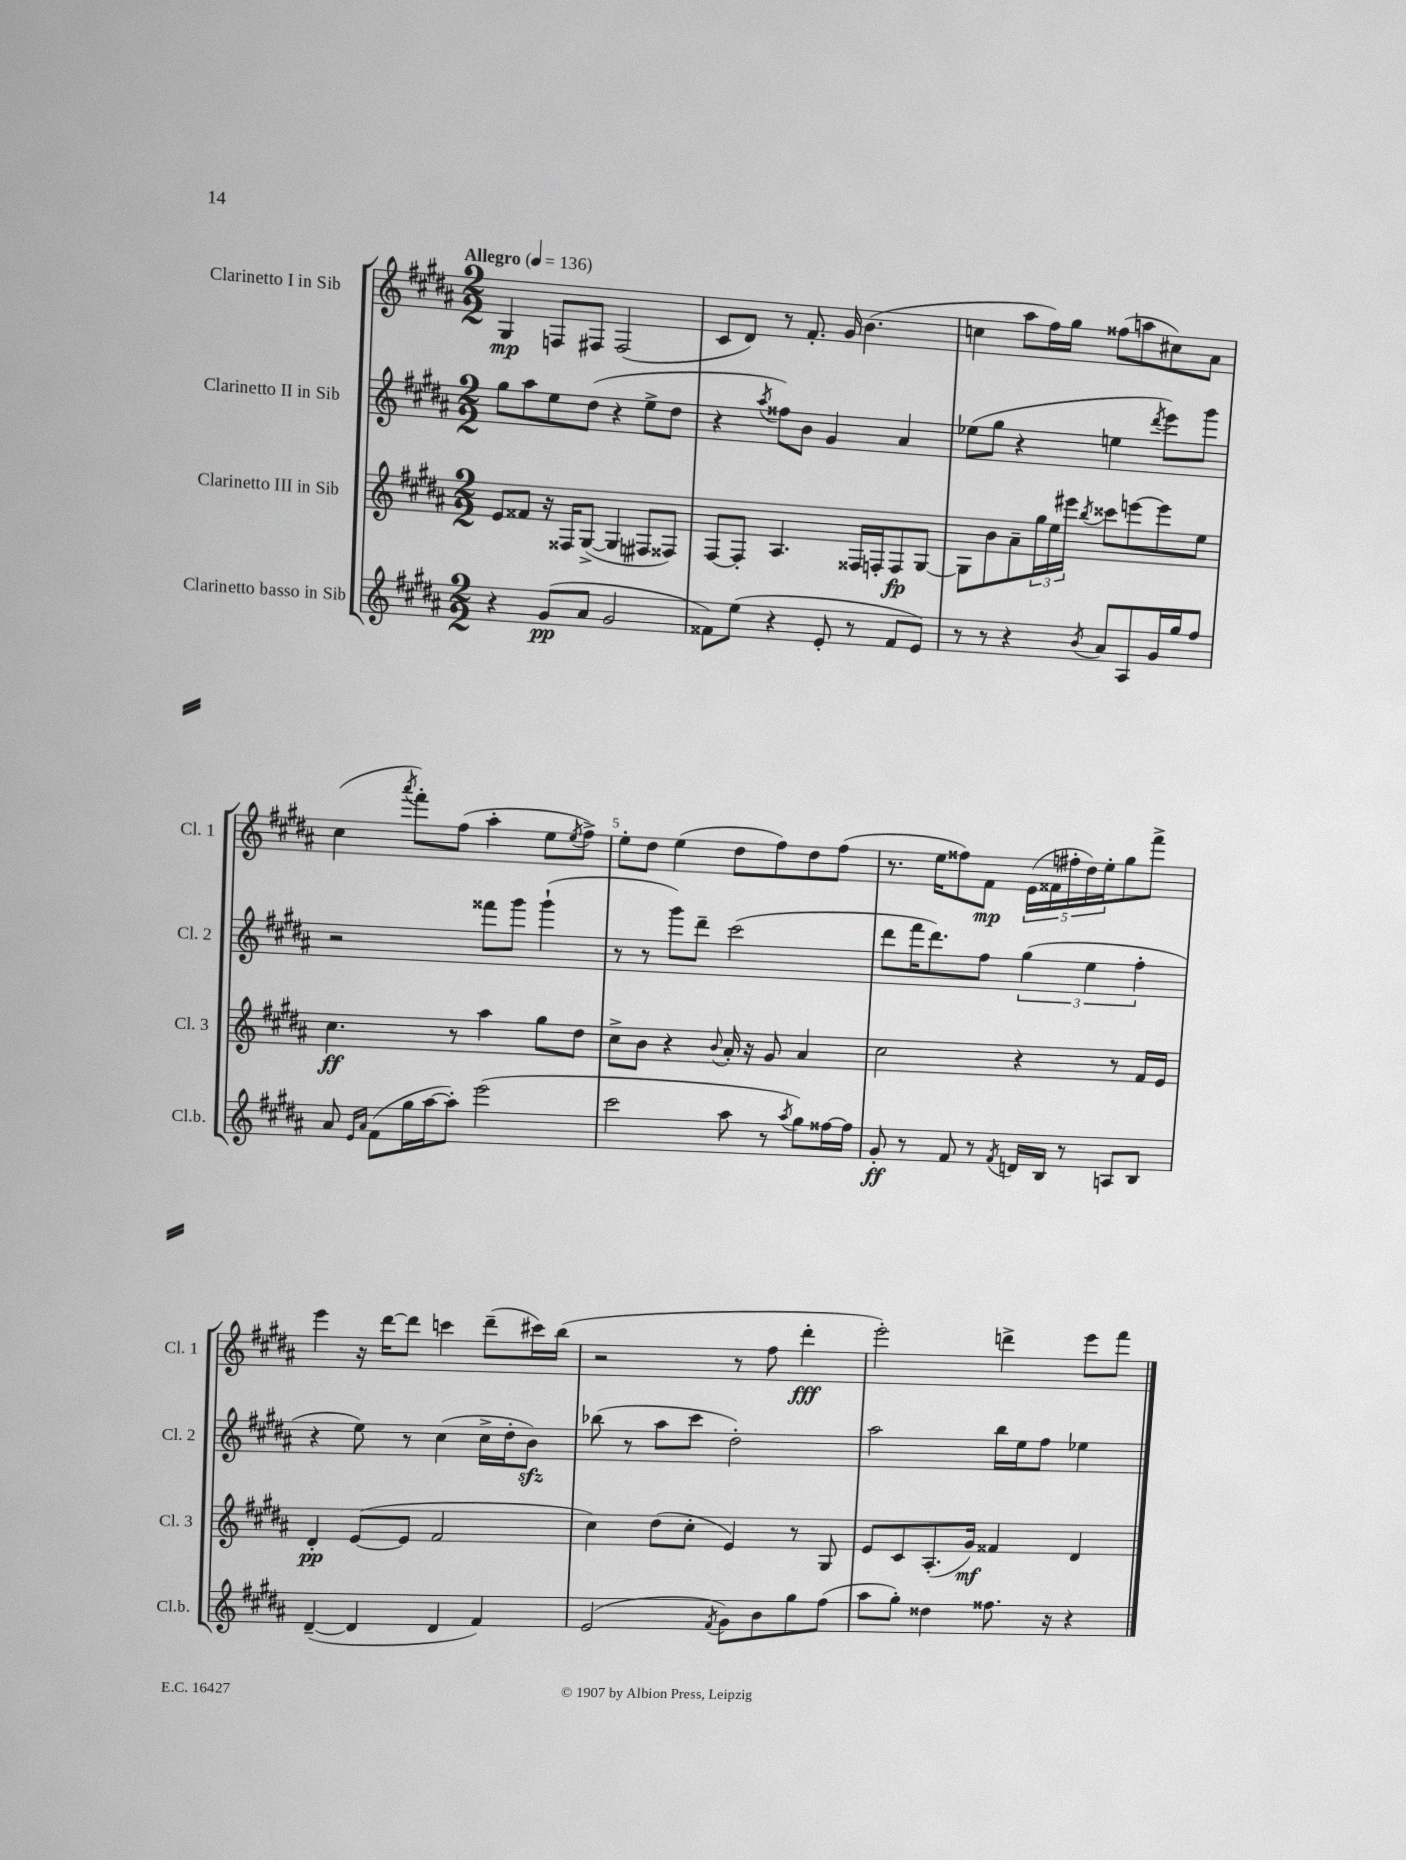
<<
\new StaffGroup <<
\new Staff = "s0" \with { instrumentName = "Clarinetto I in Sib" shortInstrumentName = "Cl. 1" } {
    \clef treble \key b \major \numericTimeSignature \time 2/2 \tempo "Allegro" 4 = 136
    gis4\mp f8 fis8 fis2( |
    cis'8 dis'8) r8 fis'8.-. gis'16 b'4.( |
    c''4 ais''8 fis''16) gis''16 fisis''8( a''8 cis''8) ais'8 |
    cis''4( \acciaccatura { ais'''8 } fis'''8-.) fis''8( ais''4-. e''8 \acciaccatura { e''8 } fis''8->) |
    e''8-. dis''8 e''4( dis''8 fis''8) dis''8 fis''8( |
    r8. e''16 fisis''8) fis'8\mp \tuplet 5/4 { e'16( fisis'16 fis''16-. dis''16) e''16-. } gis''8 fis'''8-> |
    e'''4 r16 dis'''16~ dis'''8 c'''4 dis'''8--( cis'''16) b''16( |
    r2 r8 fis''8 dis'''4-.\fff |
    e'''2-.) d'''4-> e'''8 fis'''8 \bar "|." |
}
\new Staff = "s1" \with { instrumentName = "Clarinetto II in Sib" shortInstrumentName = "Cl. 2" } {
    \clef treble \key b \major \numericTimeSignature \time 2/2
    gis''8 ais''8 e''8 dis''8( r4 e''8-> dis''8 |
    r4 \acciaccatura { ais''8 } fisis''8) b'8 gis'4 ais'4 |
    ees''8( gis''8 r4 e''4 \acciaccatura { dis'''8 } e'''8) gis'''8 |
    r2 fisis'''8 gis'''8 gis'''4-!( |
    r8 r8 gis'''8) dis'''8-- cis'''2( |
    dis'''8 fis'''16 dis'''8.) fis''8 \tuplet 3/2 { gis''4( e''4 fis''4-. } |
    r4 e''8) r8 cis''4( cis''16-> dis''16-. b'8\sfz) |
    bes''8( r8 ais''8 cis'''8 dis''2-.) |
    ais''2 b''16 e''16 fis''8 ees''4 \bar "|." |
}
\new Staff = "s2" \with { instrumentName = "Clarinetto III in Sib" shortInstrumentName = "Cl. 3" } {
    \clef treble \key b \major \numericTimeSignature \time 2/2
    e'8 fisis'8 r16 fisis16 gis8~->( gis4 fis8 fisis8) |
    fis8~ fis8-. ais4. fisis16 f16-. f8\fp gis8~ |
    gis8 b'8 ais'8-- \tuplet 3/2 { gis''16 e''16 eis'''16 } \acciaccatura { b''8 } cisis'''8 e'''8~ e'''8 e''8 |
    cis''4.\ff r8 ais''4 gis''8 dis''8 |
    cis''8-> b'8 r4 \appoggiatura { b'8 } ais'16-. r16 gis'8 ais'4 |
    cis''2 r4 r8 fis'16 e'16 |
    dis'4-.\pp e'8~( e'8 fis'2 |
    cis''4) dis''8( cis''8-. e'4) r8 gis8 |
    e'8 cis'8 ais8.-.( gis'16\mf) fisis'4 dis'4 \bar "|." |
}
\new Staff = "s3" \with { instrumentName = "Clarinetto basso in Sib" shortInstrumentName = "Cl.b." } {
    \clef treble \key b \major \numericTimeSignature \time 2/2
    r4 gis'8\pp( ais'8 gis'2 |
    fisis'8) e''8( r4 e'8-. r8 fisis'8 e'8) |
    r8 r8 r4 \acciaccatura { b'8 } ais'8 ais8 gis'16 gis''16 fis''8 |
    ais'8 \grace { e'16 ais'16 } fis'8( gis''16 ais''16~ ais''8-.) e'''2( |
    cis'''2 ais''8 r8 \acciaccatura { ais''8 } gis''8) fisis''16~ fisis''16 |
    gis'8-.\ff r8 fis'8 r8 \acciaccatura { fis'8 } d'16 b16 r8 a8 b8 |
    dis'4~--( dis'4 dis'4 fis'4) |
    e'2( \acciaccatura { fis'8 } gis'8) b'8 gis''8 fis''8( |
    ais''8 gis''8-.) disis''4 fisis''8. r16 r4 \bar "|." |
}
>>
>>
\layout { \context { \Score \override BarNumber.break-visibility = ##(#f #t #t) barNumberVisibility = #(every-nth-bar-number-visible 5) } }
